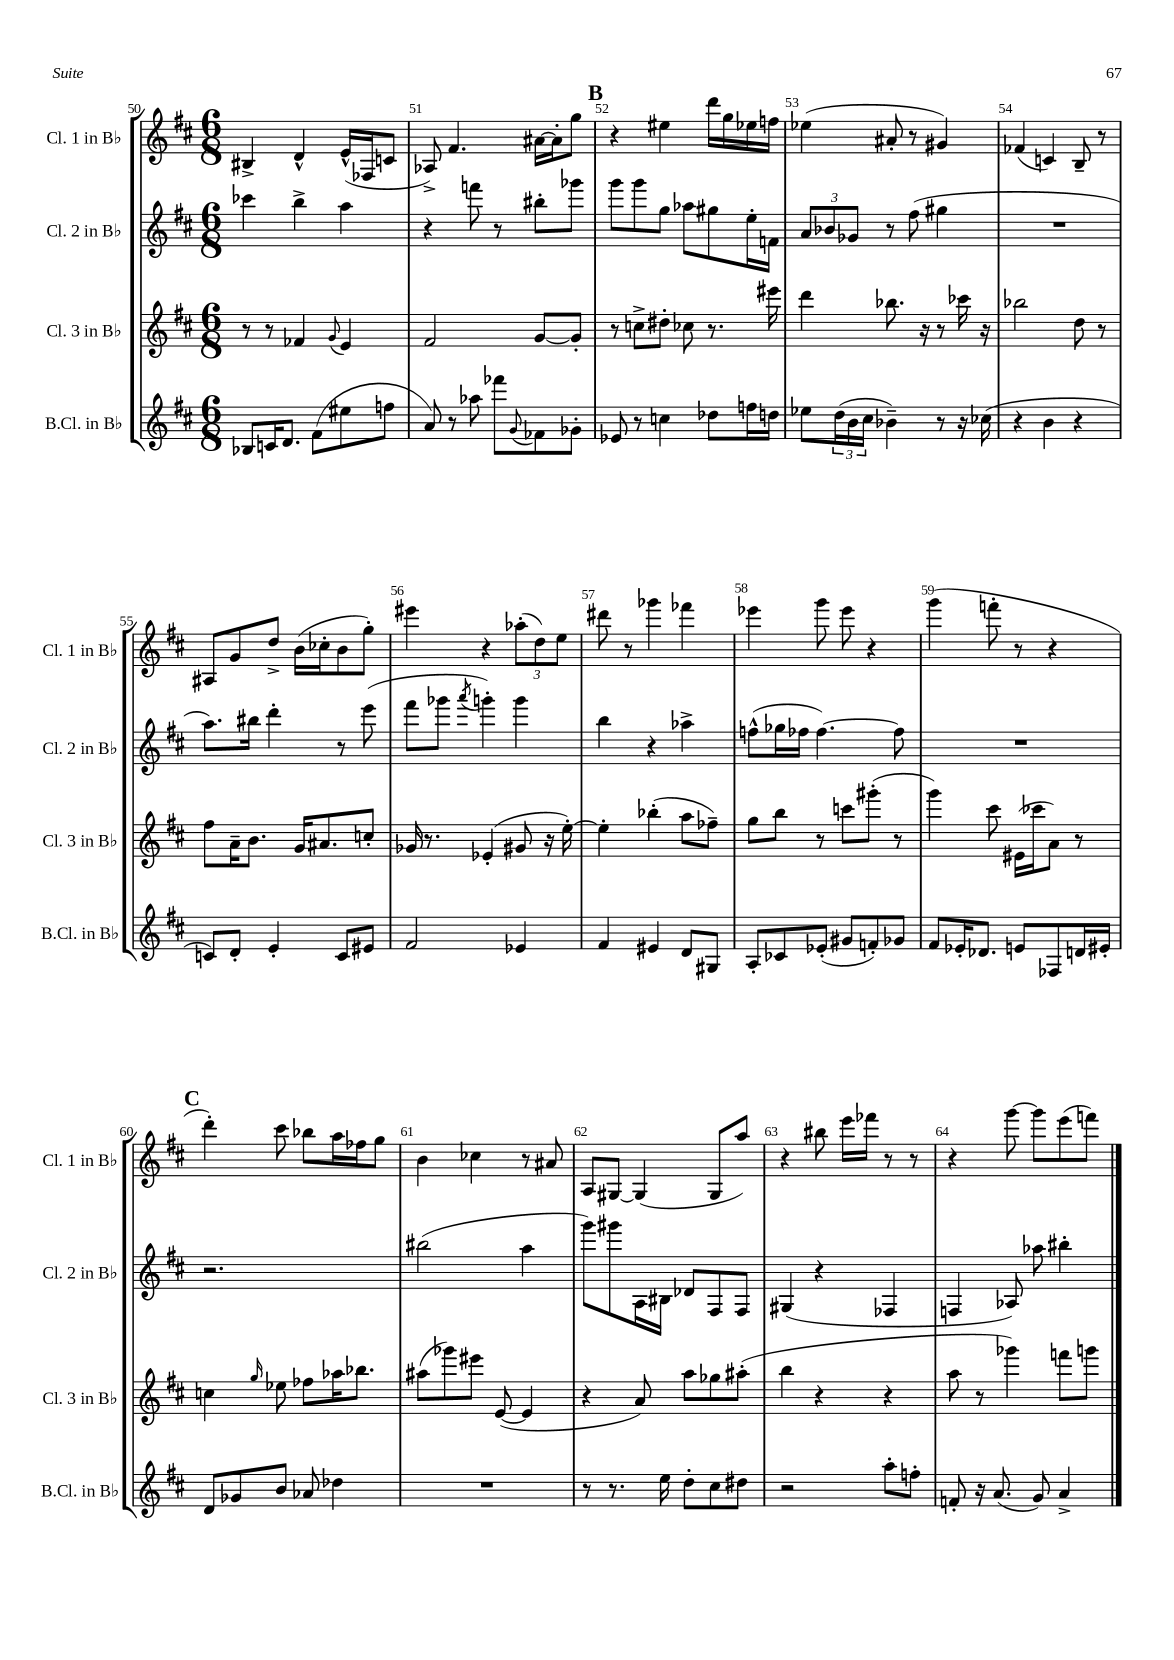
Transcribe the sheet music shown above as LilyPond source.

<<
\new StaffGroup <<
\new Staff = "s0" \with { instrumentName = "Cl. 1 in Bb" shortInstrumentName = "Cl. 1 in Bb" } {
    \clef treble \key d \major \numericTimeSignature \time 6/8
    bis4-> d'4-^ e'16-^( fes16 c'8 |
    aes8->) fis'4. ais'16~ ais'16-. g''8 |
    \mark \markup { \bold "B" } r4 eis''4 d'''16 g''16 ees''16 f''16 |
    ees''4( ais'8-. r8 gis'4) |
    fes'4( c'4) b8-- r8 |
    ais8 g'8 d''8-> b'16( ces''16-. b'8 g''8-.) |
    eis'''4 r4 \tuplet 3/2 { aes''8-.( d''8) e''8 } |
    dis'''8 r8 ges'''4 fes'''4 |
    ees'''4 g'''8 ees'''8 r4 |
    g'''4( f'''8-. r8 r4 |
    \mark \markup { \bold "C" } d'''4-.) cis'''8 bes''8 a''16 fes''16 g''8 |
    b'4 ces''4 r8 ais'8 |
    a8 gis8~ gis4( gis8 a''8) |
    r4 bis''8 e'''16 fes'''16 r8 r8 |
    r4 g'''8~ g'''8 e'''8( f'''8) \bar "|." |
}
\new Staff = "s1" \with { instrumentName = "Cl. 2 in Bb" shortInstrumentName = "Cl. 2 in Bb" } {
    \clef treble \key d \major \numericTimeSignature \time 6/8
    ces'''4 b''4-> a''4 |
    r4 f'''8 r8 bis''8-. ges'''8 |
    \mark \markup { \bold "B" } g'''8 g'''8 g''8 aes''8 gis''8 e''16-. f'16 |
    \tuplet 3/2 { a'8 bes'8 ges'8 } r8 fis''8( gis''4 |
    R2. |
    a''8.) bis''16 d'''4-. r8 e'''8( |
    fis'''8 ges'''8 \acciaccatura { a'''8 } g'''4-.) g'''4 |
    b''4 r4 aes''4-> |
    f''8-^( ges''16 fes''16 fes''4.~) fes''8 |
    R2. |
    \mark \markup { \bold "C" } r2. |
    bis''2( a''4 |
    g'''8) gis'''8 a16 bis16 des'8 fis8 fis8 |
    gis4( r4 fes4 |
    f4 aes8) aes''8 bis''4-. \bar "|." |
}
\new Staff = "s2" \with { instrumentName = "Cl. 3 in Bb" shortInstrumentName = "Cl. 3 in Bb" } {
    \clef treble \key d \major \numericTimeSignature \time 6/8
    r8 r8 fes'4 \appoggiatura { g'8 } e'4 |
    fis'2 g'8~ g'8-. |
    \mark \markup { \bold "B" } r8 c''8-> dis''8-. ces''8 r8. eis'''16 |
    d'''4 bes''8. r16 r8 ces'''16 r16 |
    bes''2 d''8 r8 |
    fis''8 a'16-- b'8. g'16 ais'8. c''8-. |
    ges'16 r8. ees'4-.( gis'8 r16 e''16~-.) |
    e''4-. bes''4-.( a''8 fes''8--) |
    g''8 b''8 r8 c'''8 gis'''8-.( r8 |
    g'''4) cis'''8 eis'16( ces'''16 a'8) r8 |
    \mark \markup { \bold "C" } c''4 \grace { g''16 } ees''8 fes''8 aes''16 bes''8. |
    ais''8( ges'''8) eis'''8 e'8~( e'4 |
    r4 a'8) a''8 ges''8 ais''8-.( |
    b''4 r4 r4 |
    a''8 r8 ges'''4) f'''8 g'''8 \bar "|." |
}
\new Staff = "s3" \with { instrumentName = "B.Cl. in Bb" shortInstrumentName = "B.Cl. in Bb" } {
    \clef treble \key d \major \numericTimeSignature \time 6/8
    bes8 c'16 d'8. fis'8( eis''8 f''8 |
    a'8) r8 aes''8 fes'''8 \appoggiatura { g'8 } fes'8 ges'8-. |
    \mark \markup { \bold "B" } ees'8 r8 c''4 des''8 f''16 d''16 |
    ees''8 \tuplet 3/2 { d''16( b'16 cis''16 } bes'4--) r8 r16 ces''16( |
    r4 b'4 r4 |
    c'8) d'8-. e'4-. c'8 eis'8 |
    fis'2 ees'4 |
    fis'4 eis'4 d'8 gis8 |
    a8-. ces'8 ees'8-.( gis'8 f'8-.) ges'8 |
    fis'8 ees'16-. des'8. e'8 fes8 d'16 eis'16-. |
    \mark \markup { \bold "C" } d'8 ges'8 b'8 aes'8 des''4 |
    R2. |
    r8 r8. e''16 d''8-. cis''8 dis''8 |
    r2 a''8-. f''8-. |
    f'8-. r16 a'8.( g'8) a'4-> \bar "|." |
}
>>
>>
\layout { \context { \Score currentBarNumber = #50 \override BarNumber.break-visibility = ##(#f #t #t) barNumberVisibility = #all-bar-numbers-visible } }
